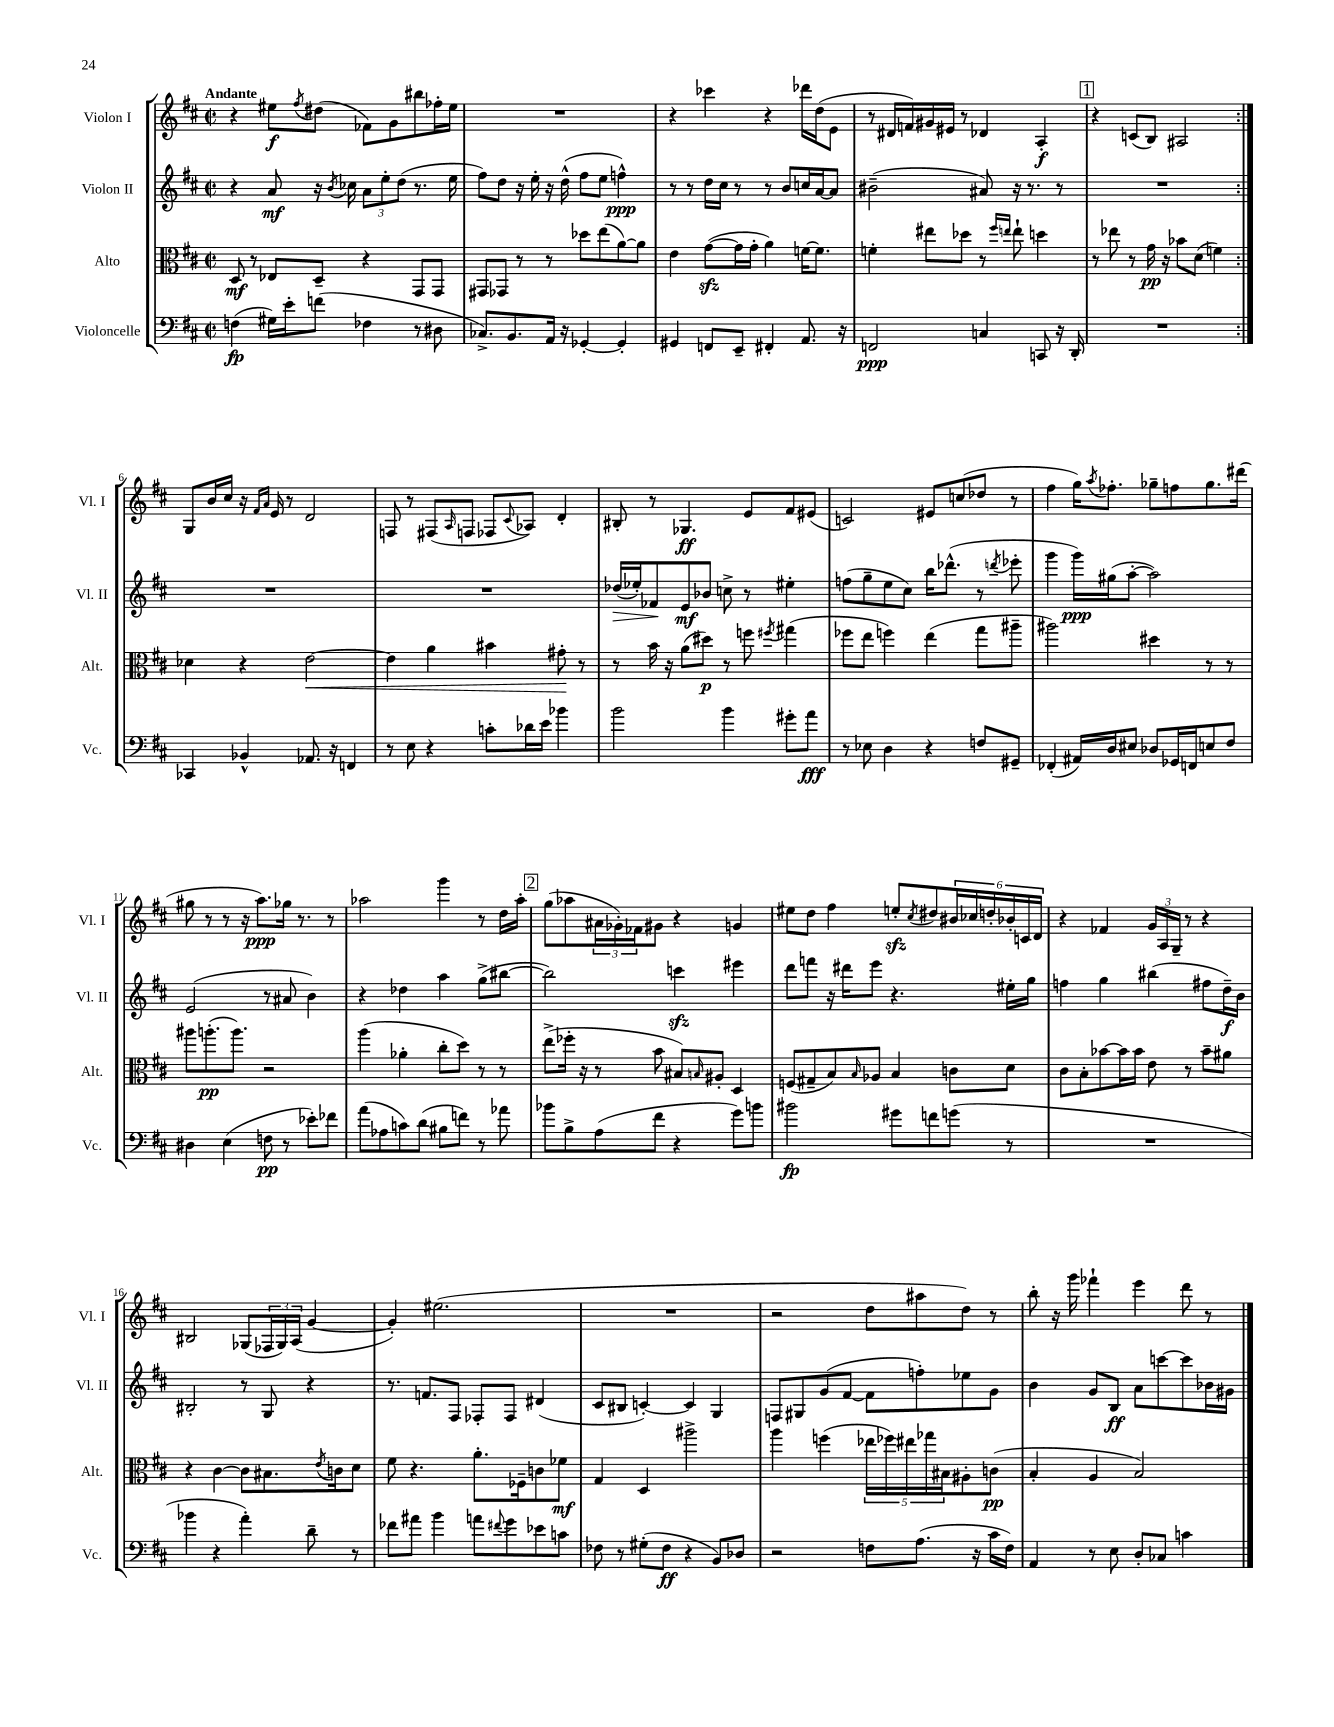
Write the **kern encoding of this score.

**kern	**dynam	**kern	**dynam	**kern	**dynam	**kern	**dynam
*part4	*part4	*part3	*part3	*part2	*part2	*part1	*part1
*staff4	*staff4	*staff3	*staff3	*staff2	*staff2	*staff1	*staff1
*I"Violoncelle	*	*I"Alto	*	*I"Violon II	*	*I"Violon I	*
*I'Vc.	*	*I'Alt.	*	*I'Vl. II	*	*I'Vl. I	*
*clefF4	*	*clefC3	*	*clefG2	*	*clefG2	*
*k[f#c#]	*	*k[f#c#]	*	*k[f#c#]	*	*k[f#c#]	*
*M2/2	*	*M2/2	*	*M2/2	*	*M2/2	*
*met(c|)	*	*met(c|)	*	*met(c|)	*	*met(c|)	*
=1	=1	=1	=1	=1	=1	=1	=1
!	!	!	!	!	!	!LO:TX:a:B:t=Andante	!
(4Fn\	fp	8D/	mf	4r	.	4r	.
.	.	8r	.	.	.	.	.
16G#X\LL)	.	8E-X/L	.	8a/	mf	8ee#X\L	f
16e'\J	.	.	.	.	.	.	.
.	.	.	.	.	.	8qff#/	.
(8fn\J	.	8D~/J	.	16r	.	(8dd#X\J	.
.	.	.	.	8qb/	.	.	.
.	.	.	.	16cc-X\	.	.	.
4F-X\	.	4r	.	12a\L	.	8f-X\L)	.
.	.	.	.	12ee'\	.	.	.
.	.	.	.	.	.	8g\	.
.	.	.	.	(12dd\J	.	.	.
8r	.	8GG/L	.	8.r	.	8bb#X\	.
8D#X\	.	8GG/J	.	.	.	16ff-X'\L	.
.	.	.	.	16ee\	.	16ee#\JJ	.
=2	=2	=2	=2	=2	=2	=2	=2
8.C-X^/L)	.	8GG#X/L	.	8ff#\L)	.	1r	.
.	.	8GG-X/J	.	8dd\J	.	.	.
8.BB/	.	.	.	.	.	.	.
.	.	8r	.	16r	.	.	.
.	.	.	.	16ee'\	.	.	.
16AA/Jk	.	8r	.	16r	.	.	.
16r	.	.	.	(16dd^^\	.	.	.
[4GG-X'/	.	8dd-X\L	.	8ff#\L	.	.	.
.	.	(8ee\	.	8ee\J	.	.	.
4GG-'/]	.	[8a\)	.	4ffn^^\)	ppp	.	.
.	.	8a\J]	.	.	.	.	.
=3	=3	=3	=3	=3	=3	=3	=3
4GG#X/	.	4e\	.	8r	.	4r	.
.	.	.	.	8r	.	.	.
8FFn/L	.	([8gzz\L	.	16dd\LL	.	4ccc-X\	.
.	.	.	.	16cc#\JJ	.	.	.
8EE~/J	.	16g\L]	.	8r	.	.	.
.	.	16g'\JJ	.	.	.	.	.
4FF#X'/	.	4a\)	.	8r	.	4r	.
.	.	.	.	8b/L	.	.	.
8.AA/	.	[16fn\KL	.	16ccn/L	.	16ddd-X\LL	.
.	.	8.f\J]	.	[16a/J	.	(16dd\J	.
.	.	.	.	8a/J]	.	8e\J	.
16r	.	.	.	.	.	.	.
=4	=4	=4	=4	=4	=4	=4	=4
2FFn/	ppp	4fn'\	.	(2b#X~\	.	8r	.
.	.	.	.	.	.	16d#X/LL	.
.	.	.	.	.	.	16fn/)	.
.	.	8ee#X\L	.	.	.	16g#X/	.
.	.	.	.	.	.	16e#X/JJ	.
.	.	8dd-X\J	.	.	.	8r	.
4Cn/	.	8r	.	8a#X/)	.	4d-X/	.
.	.	16qqff#/LL	.	.	.	.	.
.	.	16qqeen/JJ	.	.	.	.	.
.	.	8ee`\	.	16r	.	.	.
.	.	.	.	8.r	.	.	.
8CCn/	.	4ddn\	.	.	.	4A'/	f
16r	.	.	.	8r	.	.	.
16DD'/	.	.	.	.	.	.	.
!!LO:REH:place=s1:t=1
=5	=5	=5	=5	=5	=5	=5	=5
1r	.	8r	.	1r	.	4r	.
.	.	8ee-X\	.	.	.	.	.
.	.	8r	.	.	.	(8cn/L	.
.	.	16g\	pp	.	.	8B/J)	.
.	.	16r	.	.	.	.	.
.	.	8b-X\L	.	.	.	2A#X/	.
.	.	(8d\J	.	.	.	.	.
.	.	4fn\)	.	.	.	.	.
!!LO:LB:g=z
=6:|!	=6:|!	=6:|!	=6:|!	=6:|!	=6:|!	=6:|!	=6:|!
4CC-X/	.	4d-X\	.	1r	.	8G/L	.
.	.	.	.	.	.	16b/L	.
.	.	.	.	.	.	16cc#/JJ	.
4BB-X^^/	.	4r	.	.	.	16r	.
.	.	.	.	.	.	16qqf#/LL	.
.	.	.	.	.	.	16qqa/JJ	.
.	.	.	.	.	.	16e/	.
.	.	.	.	.	.	8r	.
!	!	!	!LO:HP:b	!	!	!	!
8.AA-X/	.	[2e\	<	.	.	2d/	.
16r	.	.	.	.	.	.	.
4FFn/	.	.	.	.	.	.	.
=7	=7	=7	=7	=7	=7	=7	=7
8r	.	4e\]	.	1r	.	8Fn/	.
8E\	.	.	.	.	.	8r	.
4r	.	4a\	.	.	.	(8F#X/L	.
.	.	.	.	.	.	16qqA/	.
.	.	.	.	.	.	8Fn/J	.
8cn'\L	.	4b#X\	.	.	.	8F-X/L	.
.	.	.	.	.	.	8qqc#/	.
16d-X\L	.	.	.	.	.	8A-X/J)	.
16e\JJ	.	.	.	.	.	.	.
4b-X\	.	8g#X'\	.	.	.	4d'/	.
.	.	8r	[	.	.	.	.
=8	=8	=8	=8	=8	=8	=8	=8
!	!	!	!	!	!LO:HP:b	!	!
2b\	.	8r	.	(16dd-X/LL	>	8B#X'/	.
.	.	.	.	16ee-X'/J)	.	.	.
.	.	16b\	.	8f-X/	.	8r	.
.	.	16r	.	.	.	.	.
.	.	(8a\L	.	8e/	] mf	4.G-X/	ff
.	.	8dd#X\J)	p	8b-X/J	.	.	.
4b\	.	8r	.	8ccn^\	.	.	.
.	.	8ffn\	.	8r	.	8e/L	.
.	.	8qff#X/	.	.	.	.	.
8g#X'\L	.	(4gg#X\	.	4ee#X'\	.	8f#/	.
8a\J	fff	.	.	.	.	(8e#X/J	.
=9	=9	=9	=9	=9	=9	=9	=9
8r	.	8ff-X\L	.	(8ffn\L	.	2cn/)	.
8E-X\	.	8ee\J	.	8gg~\	.	.	.
4D\	.	4ffn\)	.	8ee\	.	.	.
.	.	.	.	8cc#\J)	.	.	.
4r	.	(4ee\	.	16bb\KL	.	8e#X/L	.
.	.	.	.	(8.ddd-X^^\J	.	.	.
.	.	.	.	.	.	(8ccn/	.
8Fn/L	.	8gg\L	.	8r	.	8dd-X/J	.
.	.	.	.	8qdddn/	.	.	.
8GG#X~/J	.	8aa#X~\J	.	8eee-X'\	.	8r	.
=10	=10	=10	=10	=10	=10	=10	=10
(4FF-X'/	.	2aa#X\)	.	4ggg\	.	4ff#\	.
16AA#X/LL)	.	.	.	16ggg\LL)	ppp	16gg\KL)	.
.	.	.	.	.	.	8qaa/	.
16D/J	.	.	.	(16gg#X\J	.	8.ff-X'\J	.
8E#X/J	.	.	.	[8aa'\J	.	.	.
8D-X/L	.	4dd#X\	.	2aa\])	.	8gg-X~\L	.
16GG-X/L	.	.	.	.	.	8ffn\	.
16FFn/J	.	.	.	.	.	.	.
8En/	.	8r	.	.	.	8.gg-\	.
8F#/J	.	8r	.	.	.	.	.
.	.	.	.	.	.	(16ddd#X\Jk	.
!!LO:LB:g=z
=11	=11	=11	=11	=11	=11	=11	=11
4D#X\	.	8aa#X\L	.	(2e/	.	8gg#X\	.
.	.	(8.aan'\	pp	.	.	8r	.
(4E\	.	.	.	.	.	8r	.
.	.	8.aa\J)	.	.	.	.	.
.	.	.	.	.	.	16r	.
.	.	.	.	.	.	8.aa\L)	ppp
8Fn\	pp	2r	.	8r	.	.	.
8r	.	.	.	8a#X/	.	16gg-X\Jk	.
.	.	.	.	.	.	8.r	.
8e-X'\L)	.	.	.	4b\)	.	.	.
8f-X\J	.	.	.	.	.	8r	.
=12	=12	=12	=12	=12	=12	=12	=12
(8a\L	.	(4aa\	.	4r	.	2aa-X\	.
8A-X\	.	.	.	.	.	.	.
8cn\)	.	4a-X'\	.	4dd-X\	.	.	.
(8d\J	.	.	.	.	.	.	.
8B#X\L	.	8cc#'\L	.	4aa\	.	4ggg\	.
8fn\J)	.	8dd\J)	.	.	.	.	.
8r	.	8r	.	(8gg^\L	.	8r	.
8a-X\	.	8r	.	[8bb#X\J	.	16dd\LL	.
.	.	.	.	.	.	16aa-'\JJ	.
!!LO:REH:place=s1:t=2
=13	=13	=13	=13	=13	=13	=13	=13
8b-X\L	.	(8ee^\L	.	2bb#\])	.	(8gg\L	.
8B^\	.	16ff-X'\Jk	.	.	.	8aa-X\	.
.	.	16r	.	.	.	.	.
(8A\	.	8r	.	.	.	24a#X\L	.
.	.	.	.	.	.	24g-X'\)	.
.	.	.	.	.	.	24f-X\J	.
8f#\J	.	8b\	.	.	.	8g#X\J	.
4r	.	8B#X/L)	.	4cccnzz\	.	4r	.
.	.	16qqBn/	.	.	.	.	.
.	.	8A#X'/J	.	.	.	.	.
8g\L)	.	4D/	.	4eee#X\	.	4gn/	.
8bn\J	.	.	.	.	.	.	.
=14	=14	=14	=14	=14	=14	=14	=14
2b#X\	fp	(8Fn/L	.	8ddd\L	.	8ee#X\L	.
.	.	8G#X~/	.	8fffn\J	.	8dd\J	.
.	.	8B/)	.	16r	.	4ff#\	.
.	.	.	.	16ddd#X\KL	.	.	.
.	.	16qqB/	.	.	.	.	.
.	.	8A-X/J	.	8eee\J	.	.	.
8g#X\L	.	4B/	.	4.r	.	8eenzz'/L	.
.	.	.	.	.	.	8qcc#/	.
8fn\	.	.	.	.	.	8dd#X/	.
(8gn\J	.	8cn\L	.	.	.	24b#X/L	.
.	.	.	.	.	.	24cc-X/	.
.	.	.	.	.	.	24ddn'/	.
8r	.	8d\J	.	16ee#X'\LL	.	24b-X'/	.
.	.	.	.	.	.	24cn/	.
.	.	.	.	16gg\JJ	.	.	.
.	.	.	.	.	.	24d/JJ	.
=15	=15	=15	=15	=15	=15	=15	=15
1r	.	8c#\L	.	4ffn\	.	4r	.
.	.	8B'\	.	.	.	.	.
.	.	[8b-X\	.	4gg\	.	4f-X/	.
.	.	16b-\L]	.	.	.	.	.
.	.	16b-\JJ	.	.	.	.	.
.	.	8e\	.	(4bb#X\	.	24g/LL	.
.	.	.	.	.	.	24A/	.
.	.	.	.	.	.	24G~/JJ	.
.	.	8r	.	.	.	8r	.
.	.	8b-~\L	.	8ff#X\L	.	4r	.
.	.	8a#X\J	.	16dd~\L)	f	.	.
.	.	.	.	16b\JJ	.	.	.
!!LO:LB:g=z
=16	=16	=16	=16	=16	=16	=16	=16
4b-X\	.	4r	.	2B#X'/	.	2B#X/	.
4r	.	[4c#\	.	.	.	.	.
4a'\)	.	8c#\L]	.	8r	.	(8G-X/L	.
.	.	8.B#X\	.	8G/	.	24F-X/L	.
.	.	.	.	.	.	24G-/)	.
.	.	.	.	.	.	(24A/JJ	.
8d~\	.	.	.	4r	.	[4g/	.
.	.	8qe/	.	.	.	.	.
.	.	16cn\k	.	.	.	.	.
8r	.	8d\J	.	.	.	.	.
=17	=17	=17	=17	=17	=17	=17	=17
8f-X\L	.	8f#\	.	8.r	.	4g'/])	.
8a#X\J	.	4.r	.	.	.	.	.
.	.	.	.	8.fn/L	.	.	.
4b\	.	.	.	.	.	(2.ee#X\	.
.	.	.	.	8F#/J	.	.	.
8an\L	.	8.a'\L	.	8F-X'/L	.	.	.
8qqf#X/	.	.	.	.	.	.	.
8g\	.	.	.	8F-/J	.	.	.
.	.	16F-X~\k	.	.	.	.	.
8e-X\	.	8cn\	.	(4d#X/	.	.	.
8cn\J	.	8f-X\J	mf	.	.	.	.
=18	=18	=18	=18	=18	=18	=18	=18
8F-X\	.	4G/	.	8c#/L	.	1r	.
8r	.	.	.	8B#X/J	.	.	.
(8G#X'\L	.	4D/	.	[4cn'/)	.	.	.
8F-\J	ff	.	.	.	.	.	.
4r	.	2aa#X^\	.	4c/]	.	.	.
8BB/L)	.	.	.	4G/	.	.	.
8D-X/J	.	.	.	.	.	.	.
=19	=19	=19	=19	=19	=19	=19	=19
2r	.	4aa\	.	8Fn/L	.	2r	.
.	.	.	.	8G#X/	.	.	.
.	.	(4ffn\	.	(8g/	.	.	.
.	.	.	.	[8f#/J	.	.	.
8Fn\L	.	20ee-X\LL	.	8f#\L]	.	8dd\L	.
.	.	20ff-X\)	.	.	.	.	.
.	.	20ee#X\	.	.	.	.	.
(8.A\J	.	.	.	8ffn'\)	.	8aa#X\	.
.	.	20gg-X\	.	.	.	.	.
.	.	20B#X\J	.	.	.	.	.
.	.	8A#X'\	.	8ee-X\	.	8dd\J)	.
16r	.	.	.	.	.	.	.
16c#\LL	.	(8cn\J	pp	8g\J	.	8r	.
16F\JJ)	.	.	.	.	.	.	.
=20	=20	=20	=20	=20	=20	=20	=20
4AA/	.	4B'/	.	4b\	.	8bb'\	.
.	.	.	.	.	.	16r	.
.	.	.	.	.	.	16ggg\	.
8r	.	4A/	.	8g/L	.	4fff-X`\	.
8E\	.	.	.	8B/J	ff	.	.
8D'/L	.	2B/)	.	8a\L	.	4eee\	.
8C-X/J	.	.	.	[8cccn\	.	.	.
4cn\	.	.	.	8ccc\]	.	8ddd\	.
.	.	.	.	16b-X\L	.	8r	.
.	.	.	.	16g#X\JJ	.	.	.
==	==	==	==	==	==	==	==
*-	*-	*-	*-	*-	*-	*-	*-
